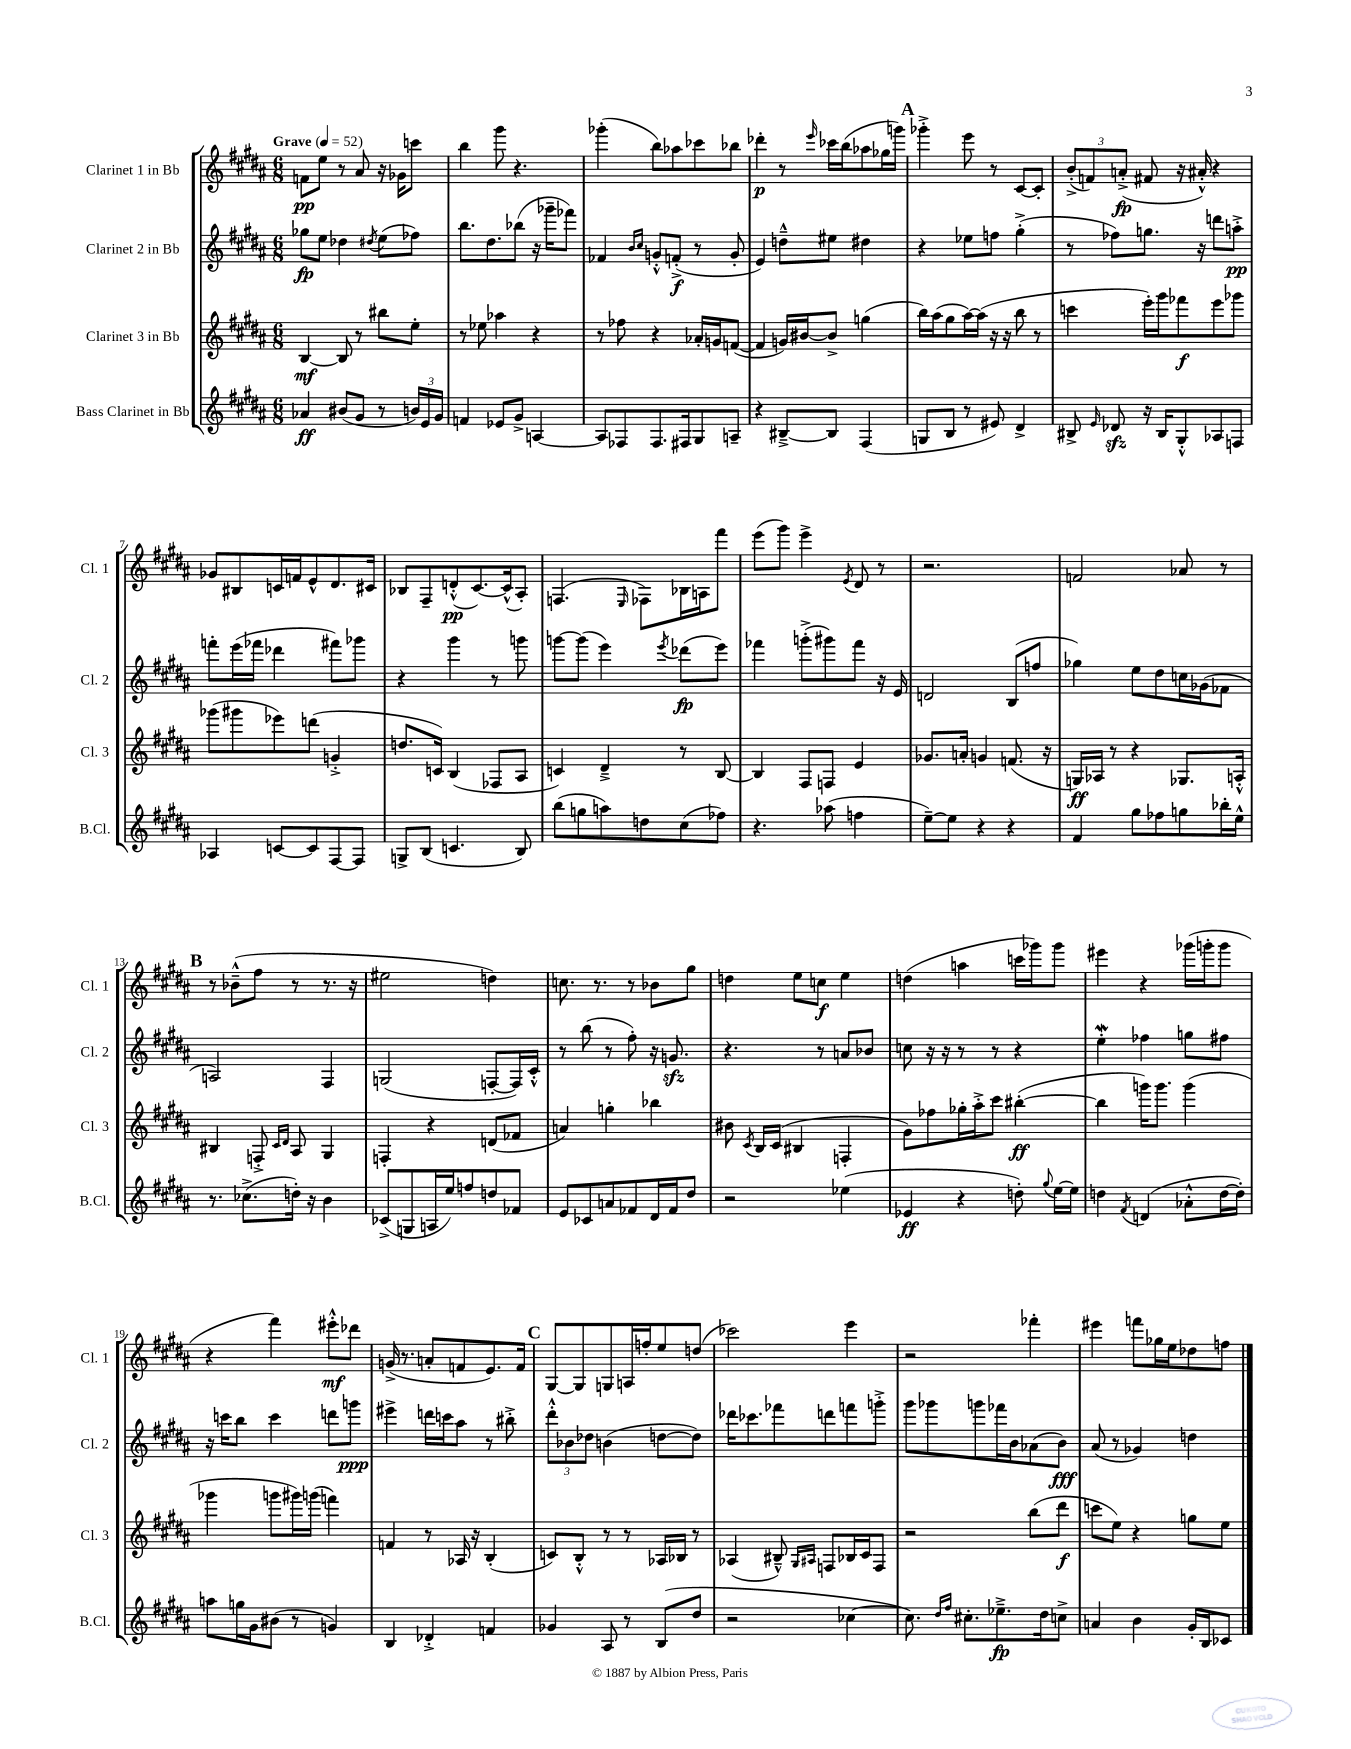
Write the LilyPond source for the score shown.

<<
\new StaffGroup <<
\new Staff = "s0" \with { instrumentName = "Clarinet 1 in Bb" shortInstrumentName = "Cl. 1" } {
    \clef treble \key b \major \numericTimeSignature \time 6/8 \tempo "Grave" 4 = 52
    \autoBeamOff f'8[\pp e''8] r8 ais'8 r16 ges'16[ c'''8] |
    b''4 gis'''8 r4. |
    ges'''4-.( b''8[) aes''8 ces'''8 bes''8] |
    des'''4-.\p r8 \grace { e'''16 } ces'''16[ b''16( aes''8 ges''16 g'''16]) |
    \mark \markup { \bold "A" } ges'''4-.-> e'''8 r8 cis'8[~ cis'8]-. |
    \tuplet 3/2 { b'8[-.->( f'8) a'8]-.->\fp( } fis'8 r16 ais'16-.-^) r4 |
    ges'8[ bis8 c'16 f'16 e'8-^ dis'8. cis'16] |
    bes8[ fis8-- d'8-.-^\pp( cis'8.~) cis'16-^( ais8]-.) |
    f4.( \grace { e16 } fes8[) bes16 a16 fis'''8] |
    e'''8[( gis'''8]) e'''4-> \acciaccatura { e'8 } dis'8 r8 |
    r2. |
    f'2 aes'8 r8 |
    \mark \markup { \bold "B" } r8 bes'8[---^( fis''8] r8 r8. r16 |
    eis''2 d''4) |
    c''8. r8. r8 bes'8[ gis''8] |
    d''4 e''8[ c''8]\f e''4 |
    d''4( a''4 c'''16[ ges'''16) ges'''8] |
    eis'''4 r4 ges'''16[( g'''16-. g'''8] |
    r4 fis'''4) eis'''8[-.-^\mf des'''8] |
    g'16->( r8. a'8[-. f'8 e'8.) f'16] |
    \mark \markup { \bold "C" } gis8[~ gis8 g8 a16 f''16-. e''8 d''8]( |
    ces'''2) e'''4 |
    r2 fes'''4-. |
    eis'''4 f'''8[ ges''16 e''16 des''8 f''8] \bar "|." |
}
\new Staff = "s1" \with { instrumentName = "Clarinet 2 in Bb" shortInstrumentName = "Cl. 2" } {
    \clef treble \key b \major \numericTimeSignature \time 6/8
    \autoBeamOff ges''8[\fp e''8] des''4 \acciaccatura { dis''8 } e''8[( fes''8]) |
    b''8.[ dis''8. bes''8]( r16 ges'''16[-- fes'''8]) |
    fes'4 \grace { b'16[ cis''16] } g'8[-.-^ f'8]-.->\f( r8 g'8-. |
    e'4) d''8[---^ eis''8] dis''4 |
    \mark \markup { \bold "A" } r4 ees''8[ f''8] gis''4-.->( |
    r8 fes''8[) g''8.] r16 d'''8[ a''8]-.->\pp |
    f'''8[-. e'''16( fes'''16] des'''4 fis'''8[) ges'''8] |
    r4 gis'''4 r8 g'''8 |
    g'''8[~ g'''8]( e'''4) \acciaccatura { e'''8 } des'''8[\fp( e'''8]) |
    fes'''4 g'''8[-.->( gis'''8) fes'''8] r16 e'16 |
    d'2 b8[( f''8] |
    ges''4) e''8[ dis''8 c''16 ges'16( fes'8] |
    \mark \markup { \bold "B" } a2) fis4 |
    g2( f8[~-. f16) cis'16]-.-^ |
    r8 b''8( r8 fis''8-.) r16 g'8.\sfz |
    r4. r8 a'8[ bes'8] |
    c''8 r16 r16 r8 r8 r4 |
    e''4-.\mordent fes''4 g''8[ fis''8] |
    r16 c'''16[ b''8] c'''4 d'''8[ g'''8]\ppp |
    eis'''4-> d'''16[ c'''16 ais''8] r8 bis''8-.-> |
    \mark \markup { \bold "C" } \tuplet 3/2 { dis'''8[-.-^ bes'8 des''8] } b'4( d''8[~ d''8]) |
    des'''16[ ces'''8. fes'''8 d'''8 f'''8 g'''8]-.-> |
    gis'''8[ ges'''8 g'''8 fes'''16 b'16 aes'8( b'8]\fff) |
    ais'8( r8 ges'4) d''4 \bar "|." |
}
\new Staff = "s2" \with { instrumentName = "Clarinet 3 in Bb" shortInstrumentName = "Cl. 3" } {
    \clef treble \key b \major \numericTimeSignature \time 6/8
    \autoBeamOff b4~\mf b8 r8 bis''8[ e''8]-. |
    r8 ees''8 aes''4 r4 |
    r8 fes''8 r4 aes'16[-. g'16 f'8]~( |
    f'4 g'16[) bis'16~ bis'8]-> g''4( |
    \mark \markup { \bold "A" } b''16[) ais''16( gis''8 ais''16~) ais''16]( r16 r16 b''8 r8 |
    c'''4 e'''16[-.) gis'''16 fes'''8\f e'''8 ges'''8] |
    ges'''8[( gis'''8 ees'''8) d'''8]( g'4-.-> |
    d''8.[ c'16]) b4( fes8[ ais8] |
    c'4) dis'4---> r8 b8~ |
    b4 fis8[ f8] e'4 |
    ges'8.[ a'16]-. g'4 f'8.( r16 |
    g16[\ff) aes16] r8 r4 ges8.[ a16]-.-^ |
    \mark \markup { \bold "B" } bis4 f8-.-> \grace { cis'16[ dis'16] } ais8 gis4 |
    f4-. r4 d'8[( fes'8] |
    a'4) g''4-. bes''4 |
    bis'8 \acciaccatura { cis'8 } b16[ cis'16]( bis4 f4-. |
    gis'8[) fes''8 ges''16-. ais''16-.-> cis'''8] bis''4~-.\ff( |
    bis''4 g'''16[) g'''8.] g'''4( |
    ges'''4 g'''8[ gis'''16) g'''16]( f'''4) |
    f'4 r8 aes16 r16 b4-.( |
    \mark \markup { \bold "C" } c'8[) b8]-.-^ r8 r8 aes16[ bes16] r8 |
    aes4( bis8---^) \grace { gis16[ ais16] } f8[ bes16 cis'16 f8] |
    r2 b''8[( dis'''8]\f |
    c'''8[ e''8]) r4 g''8[ e''8] \bar "|." |
}
\new Staff = "s3" \with { instrumentName = "Bass Clarinet in Bb" shortInstrumentName = "B.Cl." } {
    \clef treble \key b \major \numericTimeSignature \time 6/8
    \autoBeamOff aes'4\ff bis'8[( gis'8] r8 \tuplet 3/2 { b'16[) e'16 gis'16] } |
    f'4 ees'8[ gis'8]-> a4~ |
    a8[ fes8 fes8. fis16 gis8 a8]-- |
    r4 bis8[~---> bis8] fis4( |
    \mark \markup { \bold "A" } g8[ b8] r8 eis'8) dis'4-> |
    bis8-> \grace { e'16 } des'8\sfz r16 bis16[ gis8-.-^ aes8 f8] |
    aes4 c'8[~ c'8 fis8~ fis8] |
    g8[-> b8]( c'4. b8) |
    b''8[( g''8 a''8) d''8 cis''8( fes''8]) |
    r4. aes''8( f''4 |
    e''8[~--) e''8] r4 r4 |
    fis'4 gis''8[ fes''8 g''8 bes''16-. e''16]-^ |
    \mark \markup { \bold "B" } r8. ces''8.[->( d''16]-.) r16 b'4 |
    ces'8[->( g8 a16 e''16) f''8 d''8 fes'8] |
    e'8[ ces'8 a'8 fes'8 dis'16 fes'16 dis''8] |
    r2 ees''4( |
    ees'4\ff r4 d''8-.) \appoggiatura { gis''8 } e''16[~ e''16] |
    d''4 \acciaccatura { fis'8 } d'4( aes'8[-.-^ d''16~ d''16]-.) |
    a''8[ g''16 gis'16 bis'8]( r8 g'4) |
    b4 des'4-.-> f'4 |
    \mark \markup { \bold "C" } ges'4 ais8 r8 b8[( dis''8] |
    r2 ces''4~ |
    ces''8.) \grace { dis''16[ fis''16] } cis''8.[-. ees''8.--->\fp dis''16 c''8]-> |
    a'4 b'4 gis'16[-. b16 ces'8] \bar "|." |
}
>>
>>
